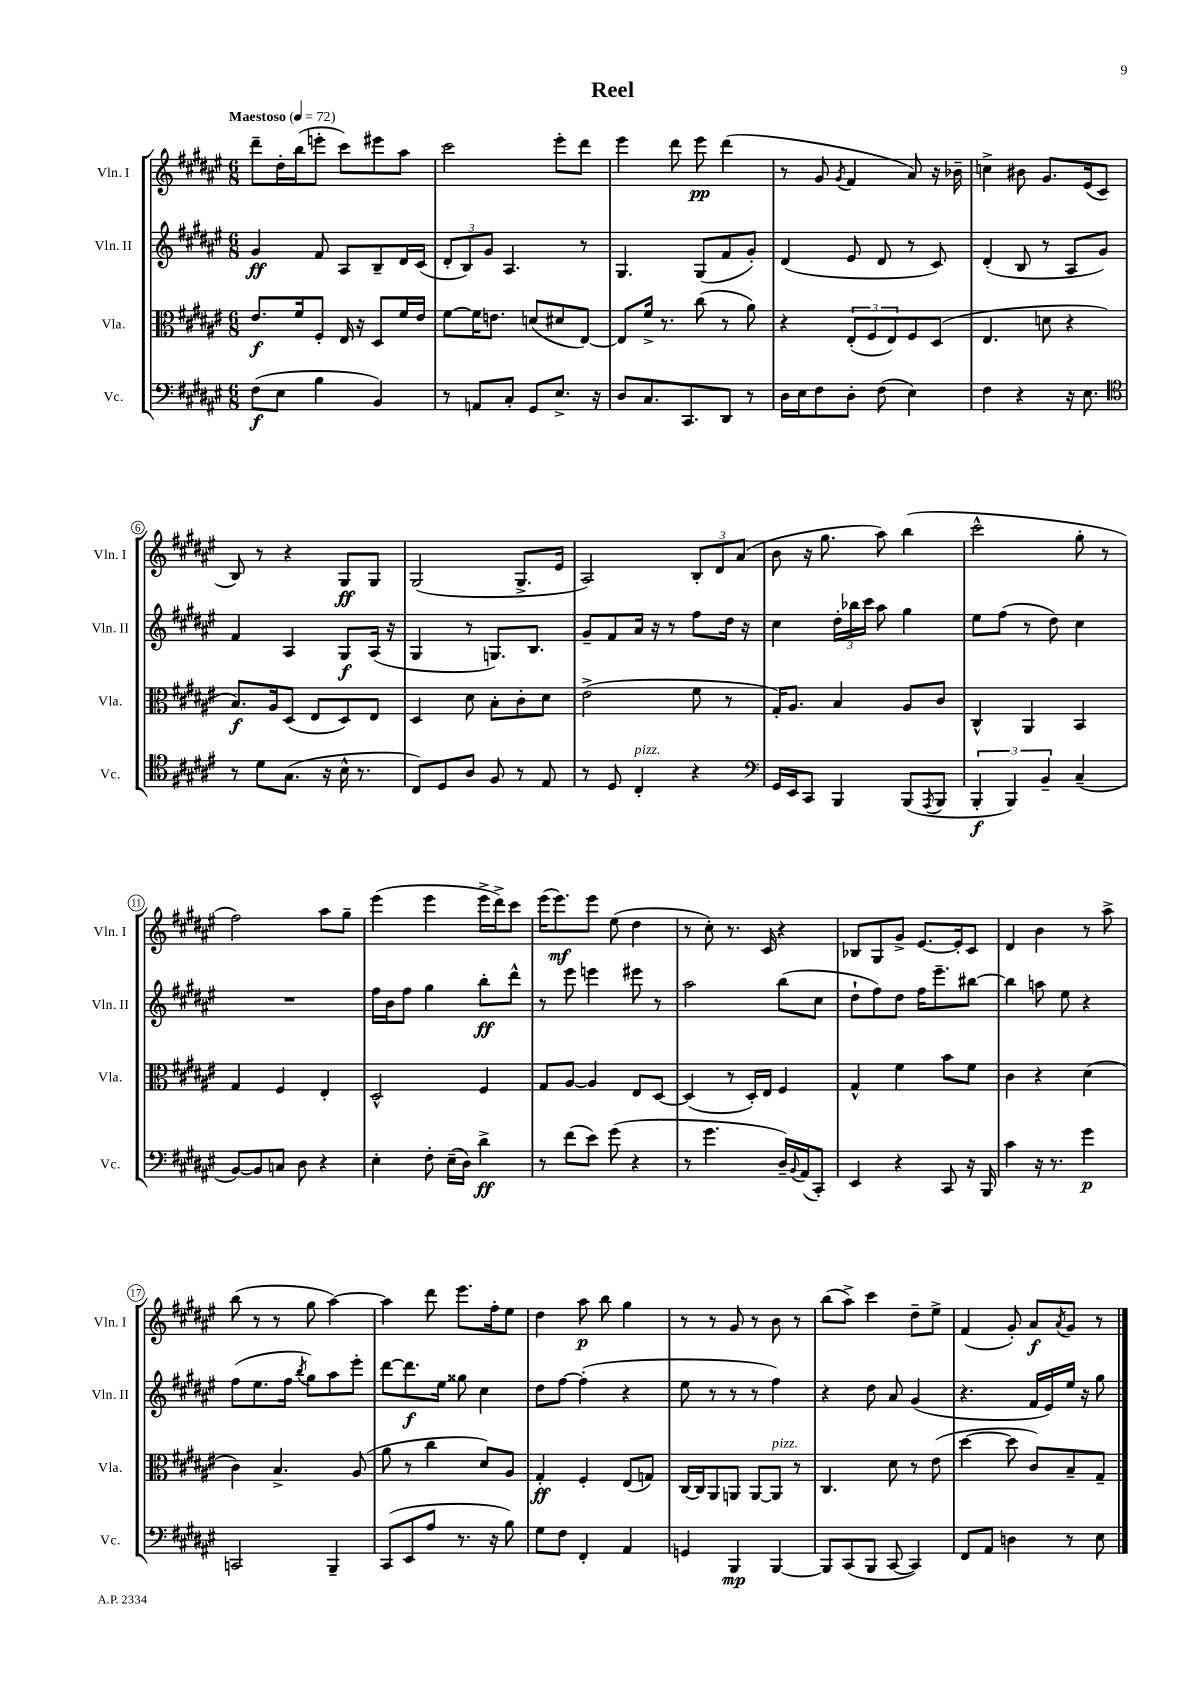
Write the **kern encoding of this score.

**kern	**kern	**kern	**kern
*staff4	*staff3	*staff2	*staff1
*clefF4	*clefC3	*clefG2	*clefG2
*k[f#c#g#d#a#e#]	*k[f#c#g#d#a#e#]	*k[f#c#g#d#a#e#]	*k[f#c#g#d#a#e#]
*M6/8	*M6/8	*M6/8	*M6/8
*MM72	*MM72	*MM72	*MM72
(8F#\L	8.e#/L	4g#/	8ddd#~\L
8E#\J	.	.	16dd#'\L
.	16f#/k	.	(16bb\J
4B\	8F#'/J	8f#/	8eee'\J
.	16E#/	8A#/L	8ccc#\L)
.	16r	.	.
4BB/)	8D#/L	8B~/	8eee#\
.	16f#/L	16d#/L	8aa#\J
.	16e#/JJ	(16c#/JJ	.
=	=	=	=
8r	[8f#\L	12d#'/L	2ccc#\
.	.	12B/)	.
8AA/L	16f#\]K	.	.
.	.	12g#/J	.
.	8.e\J	.	.
8C#'/J	.	4.A#/	.
8GG#/L	(8d/L	.	.
8.E#^/J	8d#/	.	8eee#'\L
.	[8E#/J)	8r	8ddd#\J
16r	.	.	.
=	=	=	=
8D#/L	8E#/]L	4.G#/	4eee#\
8.C#/	16f#^/Jk	.	.
.	8.r	.	.
.	.	.	8ddd#\
8.CC#/	.	.	.
.	(8cc#\	(8G#/L	8eee#\
8DD#/J	8r	8f#/	(4ddd#\
8r	8a#\)	8g#'/J)	.
=	=	=	=
16D#\LL	4r	(4d#/	8r
16E#\J	.	.	.
8F#\	.	.	8g#/
.	.	.	8qg#/
8D#'\J	(12E#'/L	8e#/	4f#/
.	12F#/	.	.
(8F#\	.	8d#/	.
.	12E#/)	.	.
4E#\)	8F#/	8r	8a#/)
.	(8D#/J	8c#/)	16r
.	.	.	16b-~\
=	=	=	=
4F#\	4.E#/	(4d#'/	4cc^\
4r	.	8B/	8b#\
.	8d\	8r	8.g#/L
16r	4r	8A#/L	.
8.E#\	.	.	(16e#/k
.	.	8g#/J)	8c#/J
=	=	=	=
*clefC4	*	*	*
8r	8.B/L)	4f#/	8B/)
8d#\L	.	.	8r
.	16A#/k	.	.
(8.G#\J	(8D#/J	4A#/	4r
.	8E#/L	.	.
16r	.	.	.
16B^^\	8D#/)	8G#/L	8G#/L
8.r	.	.	.
.	8E#/J	(16A#/Jk	8G#/J
.	.	16r	.
=	=	=	=
8C#/L)	4D#/	4G#/	(2G#/
8D#/	.	.	.
8A#/J	8d#\	8r	.
8F#/	8B'\L	8.G/L)	.
8r	8c#'\	.	8.G#^/L
.	.	8.B/J	.
8E#/	8d#\J	.	.
.	.	.	16e#/Jk
=	=	=	=
8r	(2e#^\	8g#~/L	2A#/)
8D#/	.	8f#/	.
4C#'/	.	16a#/Jk	.
.	.	16r	.
.	.	8r	.
4r	8f#\	8ff#\L	12B'/L
.	.	.	12d#/
.	8r	16dd#\Jk	.
.	.	.	(12a#/J
.	.	16r	.
=	=	=	=
*clefF4	*	*	*
16GG#/LL	16G#'/LK)	4cc#\	8b\
16EE#/J	8.A#/J	.	.
8CC#/J	.	.	16r
.	.	.	8.gg#\
4BBB/	4B/	24dd#'\LL	.
.	.	24bb-\	.
.	.	24ccc#\JJ	.
.	.	8aa#\	8aa#\)
(8BBB/L	8A#/L	4gg#\	(4bb\
8qAAA#/	.	.	.
8BBB/J	8c#/J	.	.
=	=	=	=
6BBB'/	4C#^^/	8ee#\L	2ccc#^^\
.	.	(8ff#\J	.
6BBB/)	.	.	.
.	4AA#/	8r	.
6BB~/	.	.	.
.	.	8dd#\)	.
(4C#~/	4BB/	4cc#\	8gg#'\
.	.	.	8r
=	=	=	=
[8BB/L)	4G#/	2.r	2ff#\)
8BB/]	.	.	.
8C/J	4F#/	.	.
8D#\	.	.	.
4r	4E#'/	.	8aa#\L
.	.	.	8gg#~\J
=	=	=	=
4E#'\	2D#^^/	16ff#\LL	(4eee#\
.	.	16b\J	.
.	.	8ff#\J	.
8F#'\	.	4gg#\	4eee#\
(16E#~\LL	.	.	.
16D#\JJ)	.	.	.
4d#^\	4F#/	8bb'\L	16eee#^\LL
.	.	.	16ddd#^\J)
.	.	8ddd#^^\J	8ccc#\J
=	=	=	=
8r	8G#/L	8r	(16eee#\LK
.	.	.	8.eee#\)
(8f#\L	[8A#/J	8eee#\	.
8e#\J)	4A#/]	4eee\	8eee#\J
(8g#\	.	.	(8ee#\
4r	8E#/L	8eee#\	4dd#\
.	[8D#/J	8r	.
=	=	=	=
8r	(4D#/]	2aa#\	8r
4.g#\	.	.	8cc#'\)
.	8r	.	8.r
.	16D#'/LL)	.	.
.	16E#/JJ	.	16c#/
16D#~/LL)	4F#/	(8bb\L	4r
8qqBB/	.	.	.
(16AA#/J	.	.	.
8CC#'/J)	.	8cc#\J	.
=	=	=	=
4EE#/	4G#^^/	8dd#`\L	8B-/L
.	.	8ff#\)	8G#/
4r	4f#\	8dd#\J	8g#^/J
.	.	16ff#\LK	[8.e#/L
.	.	8.eee#~\	.
8CC#/	8b\L	.	.
.	.	.	16e#'/]k
16r	8f#\J	[8bb#\J	8c#/J
16BBB/	.	.	.
=	=	=	=
4c#\	4c#\	4bb#\]	4d#/
16r	4r	8aa\	4b\
8.r	.	.	.
.	.	8ee#\	.
4g#\	(4d#\	4r	8r
.	.	.	8aa#^\
=	=	=	=
2CC/	4c#\)	(8ff#\L	(8bb\
.	.	8.ee#\	8r
.	4.B^/	.	8r
.	.	16ff#\Jk	.
.	.	8qbb/	.
.	.	8gg#\L)	8gg#\
4BBB~/	.	8aa#\	[4aa#\)
.	(8A#/	8eee#'\J	.
=	=	=	=
(8CC#/L	8a#\	[8ddd#\L	4aa#\]
8EE#/	8r	8.ddd#\]	.
8A#/J	4cc#\	.	8ddd#\
.	.	16ee#\Jk	.
8.r	.	8gg##\	8.eee#\L
.	8d#/L)	4cc#\	.
16r	.	.	16ff#'\k
8B\)	8A#/J	.	8ee#\J
=	=	=	=
8G#\L	4G#'/	8dd#\L	4dd#\
8F#\J	.	[8ff#\J	.
4FF#'/	4F#'/	(4ff#'\]	8aa#\
.	.	.	8bb\
4AA#/	(8E#/L	4r	4gg#\
.	8G/J)	.	.
=	=	=	=
4GG/	[16C#/LL	8ee#\	8r
.	16C#/]J	.	.
.	8AA#/	8r	8r
4BBB/	8AA/J	8r	8g#/
.	[8AA/L	8r	8r
[4BBB/	8AA/]J	4ff#\)	8b\
.	8r	.	8r
=	=	=	=
8BBB/]L	4.C#/	4r	(8bb\L
(8CC#/	.	.	8aa#^\J)
8BBB/J	.	8dd#\	4ccc#\
[8CC#/	8d#\	8a#/	.
4CC#/])	8r	(4g#/	8dd#~\L
.	(8e#\	.	8ee#^\J
=	=	=	=
8FF#/L	[4dd#\	4.r	(4f#/
8AA#/J	.	.	.
4D\	8dd#\]	.	8g#'/)
.	8c#/L)	16f#/LL	8a#/L
.	.	16e#/)	.
.	.	.	8qa#/
8r	8B~/	16ee#/JJ	8g#/J
.	.	16r	.
8E#\	8G#~/J	8gg#\	8r
==	==	==	==
*-	*-	*-	*-
